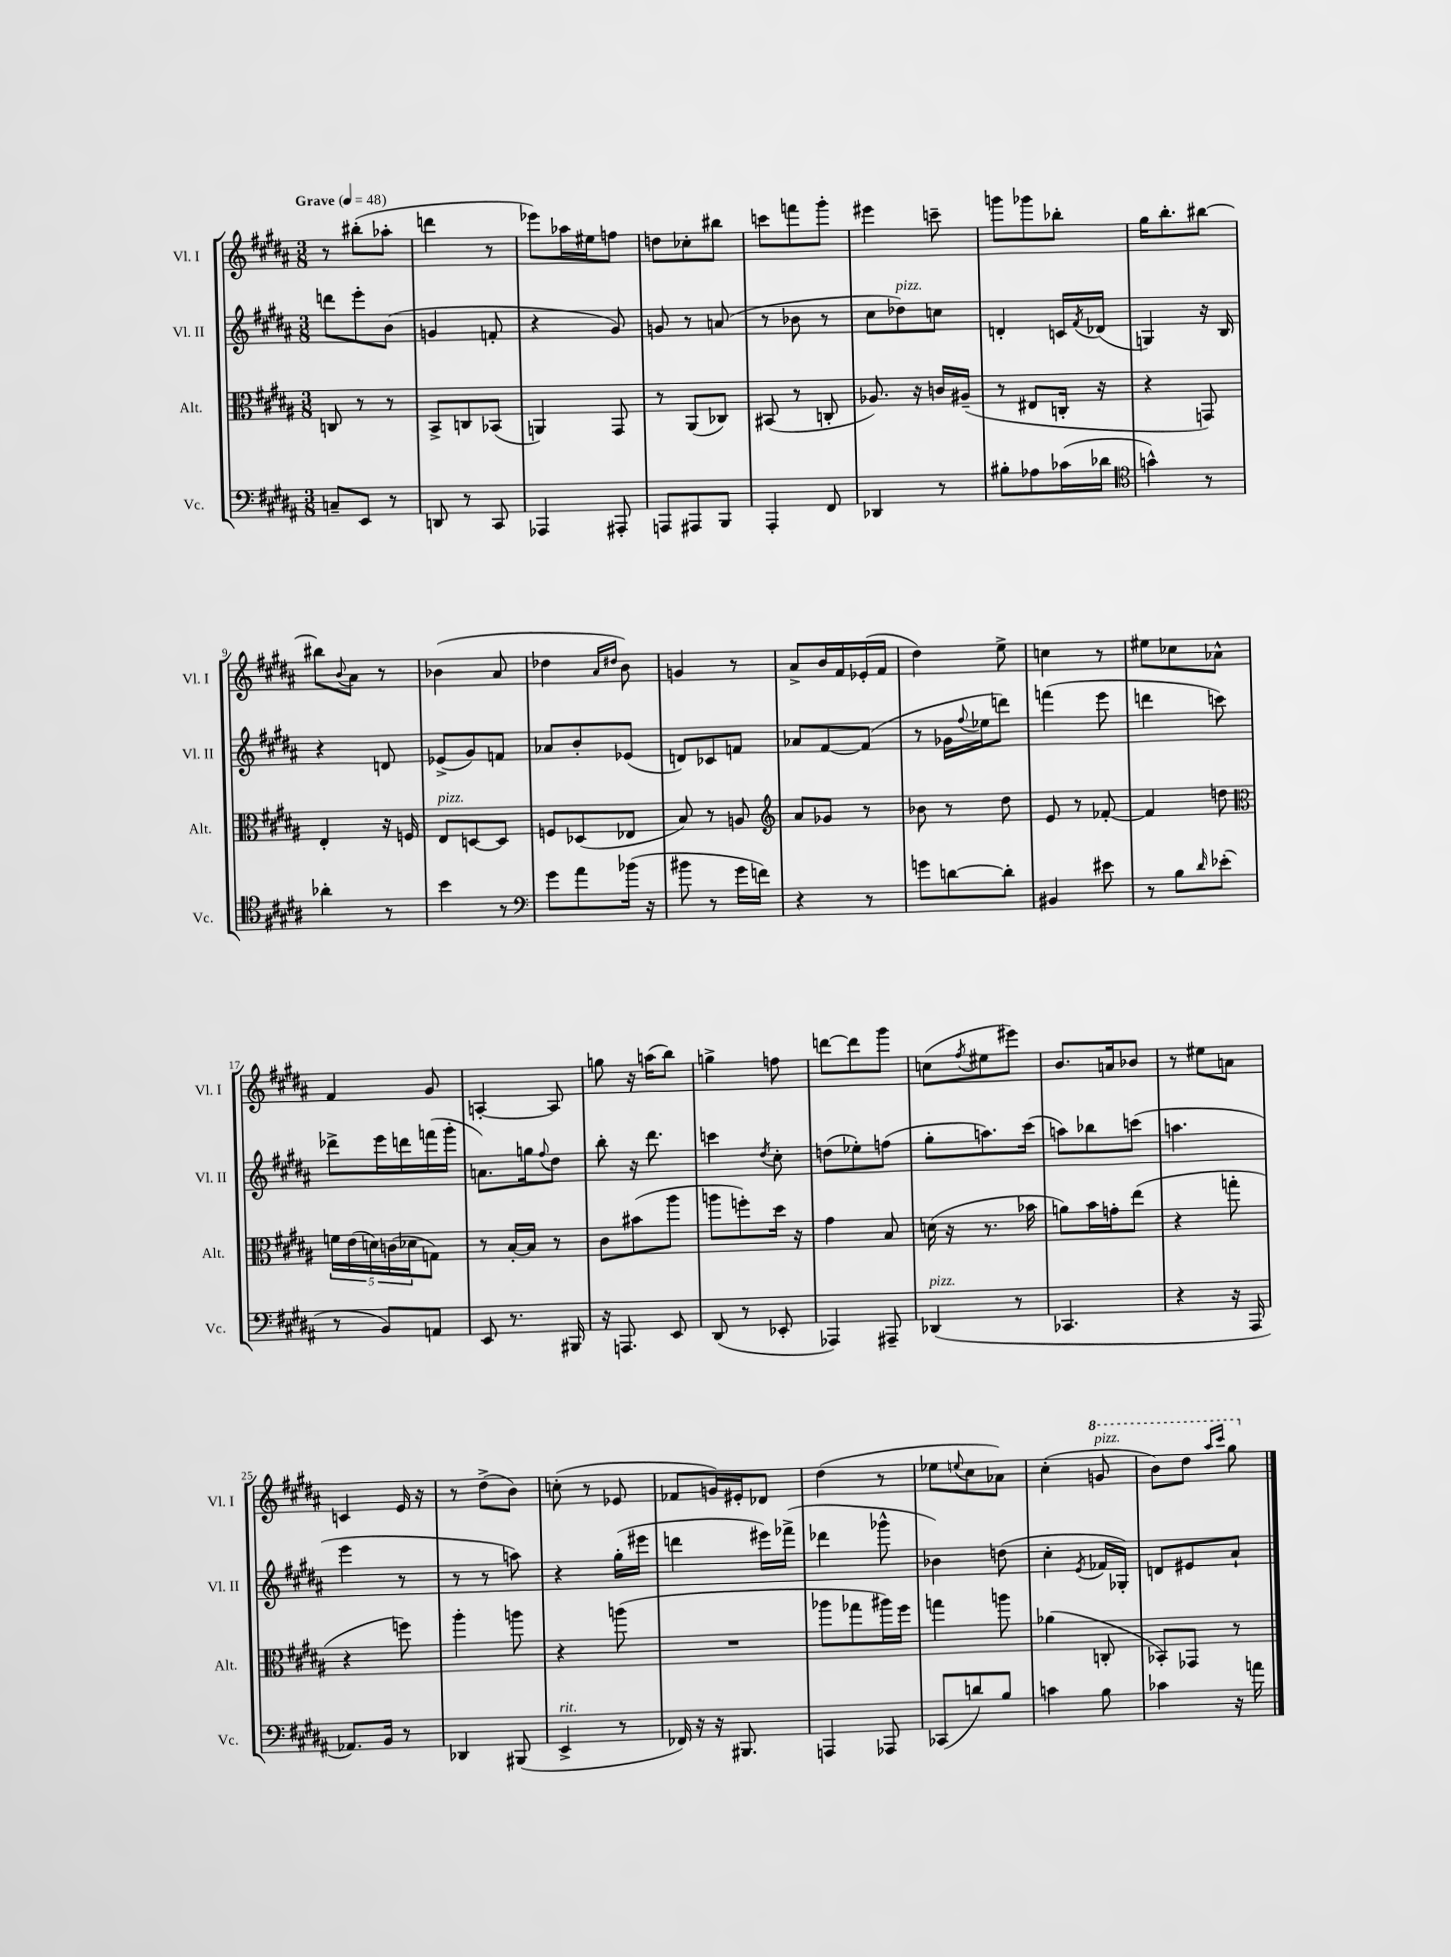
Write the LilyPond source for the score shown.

<<
\new StaffGroup <<
\new Staff = "s0" \with { instrumentName = "Vl. I" shortInstrumentName = "Vl. I" } {
    \clef treble \key b \major \numericTimeSignature \time 3/8 \tempo "Grave" 4 = 48
    r8 bis''8-.( aes''8-. |
    d'''4 r8 |
    ees'''8) aes''16 eis''16 f''8 |
    d''8 ces''8-. bis''8 |
    c'''8 f'''8 gis'''8-. |
    eis'''4 c'''8-- |
    g'''8 ges'''8 bes''8-. |
    gis''16 b''8.-. bis''8~ |
    bis''8 \appoggiatura { b'8 } ais'8 r8 |
    bes'4( ais'8 |
    des''4 \grace { ais'16 dis''16 } b'8) |
    g'4 r8 |
    ais'8-> b'16 fis'16 ees'16-.( fis'16 |
    dis''4) e''8-> |
    c''4 r8 |
    eis''8 ces''8 aes'8-^ |
    fis'4 gis'8 |
    a4~-. a8 |
    g''8 r16 a''16( b''8) |
    g''4-> f''8 |
    d'''8~ d'''8 gis'''8 |
    c''8( \acciaccatura { fis''8 } eis''8 eis'''8) |
    b'8. a'16 bes'8 |
    r8 eis''8 a'8 |
    c'4 e'16 r16 |
    r8 dis''8->( b'8) |
    c''8-.( r8 ees'8 |
    fes'8 g'16) eis'16-. des'8 |
    dis''4( r8 |
    ees''8 \appoggiatura { e''8 } cis''8 aes'8) |
    cis''4-.( \ottava #1 g''8^\markup { \italic "pizz." } |
    b''8) dis'''8 \grace { ais'''16 cis''''16 } gis'''8 \ottava #0 \bar "|." |
}
\new Staff = "s1" \with { instrumentName = "Vl. II" shortInstrumentName = "Vl. II" } {
    \clef treble \key b \major \numericTimeSignature \time 3/8
    d'''8 e'''8-. b'8( |
    g'4 f'8-. |
    r4 gis'8) |
    g'8 r8 a'8( |
    r8 bes'8 r8 |
    cis''8 des''8^\markup { \italic "pizz." }) c''8 |
    d'4-. c'16 \acciaccatura { fis'8 } des'16( |
    g4) r16 b16 |
    r4 d'8 |
    ees'8->( gis'8) f'8 |
    aes'8 b'8-. ees'8( |
    d'8) ces'8 f'8 |
    aes'8 fis'8~ fis'8( |
    r8 ges'16 \appoggiatura { fis''8 } ees''16 d'''8) |
    f'''4( e'''8 |
    d'''4 c'''8) |
    des'''8-> e'''16 d'''16 f'''16( gis'''16-. |
    a'8.) g''16 \appoggiatura { fis''8 } dis''8 |
    b''8-. r16 dis'''8. |
    c'''4 \acciaccatura { dis''8 } cis''8-. |
    d''8( ees''8-.) f''8( |
    gis''8-. a''8.) cis'''16( |
    a''8) bes''8 c'''8( |
    a''4. |
    e'''4 r8 |
    r8 r8 a''8) |
    r4 gis''16-.( eis'''16 |
    d'''4 eis'''16) fes'''16->( |
    des'''4 ges'''8-^ |
    bes'4) d''8( |
    cis''4-. \acciaccatura { e'8 } fes'16 ges16-.) |
    d'8 eis'8 ais'8-! \bar "|." |
}
\new Staff = "s2" \with { instrumentName = "Alt." shortInstrumentName = "Alt." } {
    \clef alto \key b \major \numericTimeSignature \time 3/8
    c8 r8 r8 |
    b,8-> c8 bes,8( |
    a,4) gis,8 |
    r8 ais,8( ces8) |
    bis,8( r8 c8-. |
    aes8.) r16 c'16 ais16--( |
    r8 eis8 c16-. r16 |
    r4 g,8) |
    e4-. r16 f16 |
    e8^\markup { \italic "pizz." } d8~ d8 |
    f8 des8( ees8 |
    b8) r8 a8 |
    \clef treble ais'8 ges'8 r8 |
    bes'8 r8 dis''8 |
    e'8 r8 fes'8~-. |
    fes'4 d''8 |
    \clef alto \tuplet 5/4 { f'16 e'16( d'16) c'16( des'16 } g8) |
    r8 b16~-. b16 r8 |
    cis'8 bis'8( ais''8 |
    a''8 f''8-.) dis''16 r16 |
    gis'4 b8 |
    d'16( r16 r8. bes'16 |
    a'8) b'16 g'16-. e''8( |
    r4 g''8-. |
    r4 f''8) |
    ais''4-. a''8 |
    r4 a''8( |
    R4. |
    aes''8 ges''8 ais''16) fis''16 |
    g''4 a''8 |
    aes'4( c8-. |
    bes,8-.) ges,8 r8 \bar "|." |
}
\new Staff = "s3" \with { instrumentName = "Vc." shortInstrumentName = "Vc." } {
    \clef bass \key b \major \numericTimeSignature \time 3/8
    c8-- e,8 r8 |
    d,8 r8 cis,8 |
    aes,,4 ais,,8-. |
    a,,8 ais,,8 b,,8 |
    ais,,4-. fis,8 |
    des,4 r8 |
    bis8-. aes8 ces'16( des'16 |
    \clef tenor g'4-^) r8 |
    aes'4-. r8 |
    b'4 r8 |
    \clef bass gis'8 ais'8 bes'16( r16 |
    bis'8 r8 gis'16 f'16) |
    r4 r8 |
    g'8 d'8~ d'8-. |
    bis,4 eis'8 |
    r8 b8 \grace { dis'16 } ees'8-.( |
    r8 b,8) a,8 |
    e,8 r8. bis,,16 |
    r16 a,,8. e,8 |
    dis,8( r8 ees,8-. |
    aes,,4) ais,,8-- |
    des,4^\markup { \italic "pizz." }( r8 |
    ces,4. |
    r4 r16 ais,,16 |
    aes,8.) b,16 r8 |
    des,4 bis,,8( |
    e,4->^\markup { \italic "rit." } r8 |
    fes,16) r16 r16 bis,,8. |
    a,,4 aes,,8 |
    ces,8( d'8) b8 |
    c'4 b8 |
    ces'4 r16 a'16 \bar "|." |
}
>>
>>
